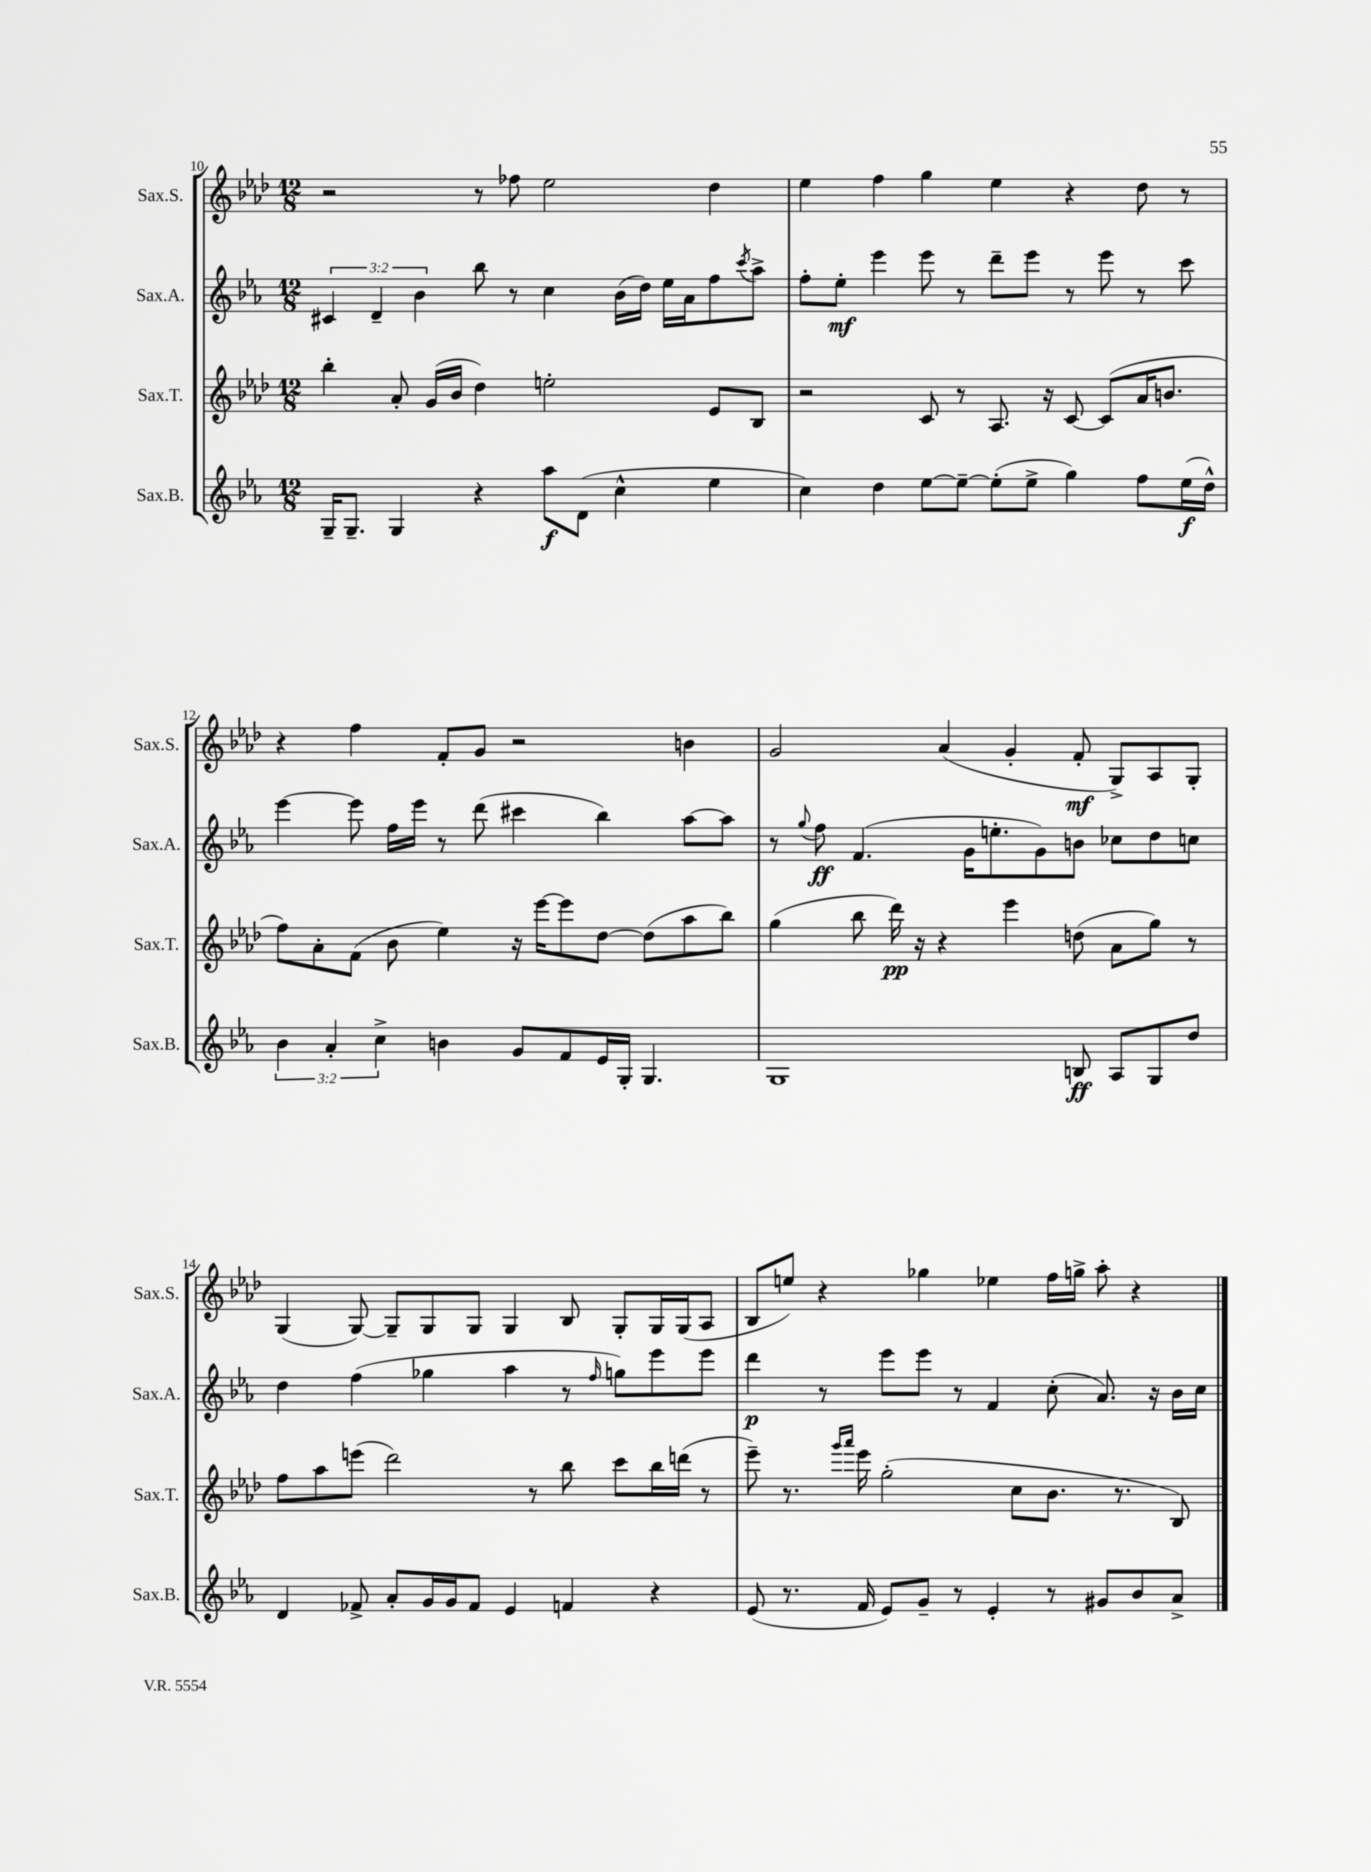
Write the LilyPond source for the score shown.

<<
\new StaffGroup <<
\new Staff = "s0" \with { instrumentName = "Sax.S." shortInstrumentName = "Sax.S." } {
    \clef treble \key aes \major \numericTimeSignature \time 12/8
    r2 r8 fes''8 ees''2 des''4 |
    ees''4 f''4 g''4 ees''4 r4 des''8 r8 |
    r4 f''4 f'8-. g'8 r2 b'4 |
    g'2 aes'4( g'4-. f'8-.\mf g8->) aes8 g8-. |
    g4( g8~) g8-- g8 g8 g4 bes8 g8-. g16 g16( aes8 |
    bes8 e''8) r4 ges''4 ees''4 f''16 g''16-> aes''8-. r4 \bar "|." |
}
\new Staff = "s1" \with { instrumentName = "Sax.A." shortInstrumentName = "Sax.A." } {
    \clef treble \key ees \major \numericTimeSignature \time 12/8 \override Staff.TupletNumber.text = #tuplet-number::calc-fraction-text
    \tuplet 3/2 { cis'4 d'4-- bes'4 } bes''8 r8 c''4 bes'16( d''16) ees''16 aes'16 f''8 \acciaccatura { c'''8 } aes''8-> |
    f''8-. ees''8-.\mf ees'''4 ees'''8 r8 d'''8-- ees'''8 r8 ees'''8 r8 c'''8 |
    ees'''4~ ees'''8 f''16 ees'''16 r8 d'''8( cis'''4 bes''4) aes''8~ aes''8 |
    r8 \appoggiatura { g''8 } f''8\ff f'4.( g'16 e''8.-. g'8) b'8 ces''8 d''8 c''8 |
    d''4 f''4( ges''4 aes''4 r8 \grace { f''16 } g''8) ees'''8 ees'''8 |
    d'''4\p r8 ees'''8 ees'''8 r8 f'4 c''8-.( aes'8.) r16 bes'16 c''16 \bar "|." |
}
\new Staff = "s2" \with { instrumentName = "Sax.T." shortInstrumentName = "Sax.T." } {
    \clef treble \key aes \major \numericTimeSignature \time 12/8
    bes''4-. aes'8-. g'16( bes'16 des''4) e''2-. ees'8 bes8 |
    r2 c'8 r8 aes8. r16 c'8~ c'8( aes'16 b'8. |
    f''8) aes'8-. f'8( bes'8 ees''4) r16 ees'''16~ ees'''8 des''8~ des''8( aes''8 bes''8) |
    g''4( bes''8 des'''16\pp) r16 r4 ees'''4 d''8( aes'8 g''8) r8 |
    f''8 aes''8 e'''8( des'''2) r8 bes''8 c'''8 bes''16 d'''16( r8 |
    ees'''8--) r8. \grace { g'''16 aes'''16 } ees'''16 g''2-.( c''8 bes'8. r8. bes8) \bar "|." |
}
\new Staff = "s3" \with { instrumentName = "Sax.B." shortInstrumentName = "Sax.B." } {
    \clef treble \key ees \major \numericTimeSignature \time 12/8 \override Staff.TupletNumber.text = #tuplet-number::calc-fraction-text
    g16-- g8.-- g4 r4 aes''8\f d'8( c''4-^ ees''4 |
    c''4) d''4 ees''8~ ees''8~-- ees''8-.( ees''8-> g''4) f''8 ees''16\f( d''16-^) |
    \tuplet 3/2 { bes'4 aes'4-. c''4-> } b'4 g'8 f'8 ees'16 g16-. g4. |
    g1 b8\ff aes8 g8 d''8 |
    d'4 fes'8-> aes'8-. g'16 g'16 fes'8 ees'4 f'4 r4 |
    ees'8( r8. f'16 ees'8) g'8-- r8 ees'4-. r8 gis'8 bes'8 aes'8-> \bar "|." |
}
>>
>>
\layout { \context { \Score currentBarNumber = #10 } }
